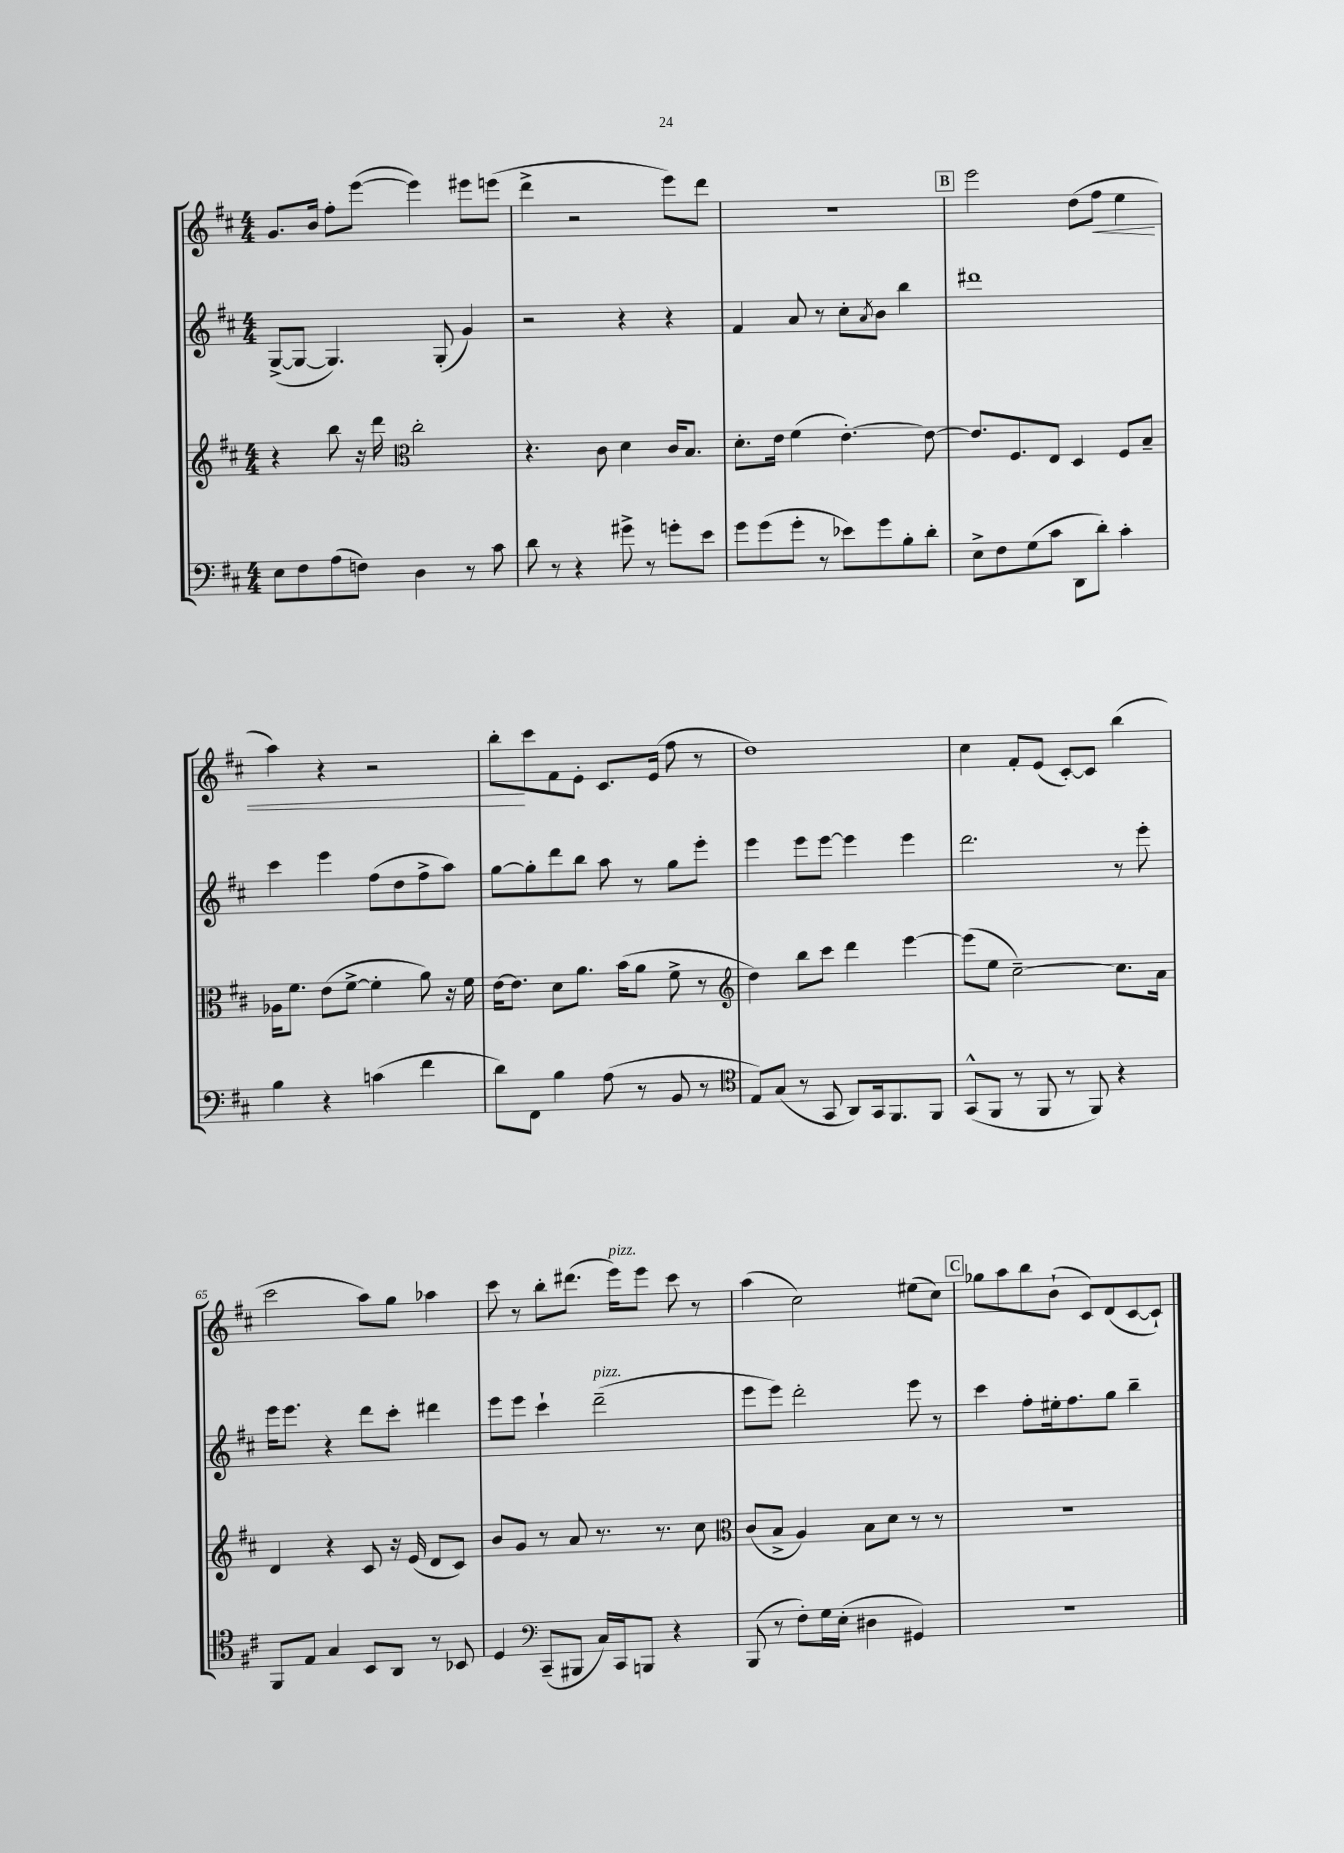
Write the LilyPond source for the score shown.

<<
\new StaffGroup <<
\new Staff = "s0" {
    \clef treble \key d \major \numericTimeSignature \time 4/4
    g'8. b'16 fis''8-. e'''8~( e'''4) eis'''8 e'''8( |
    d'''4-> r2 e'''8) d'''8 |
    R1 |
    \mark \markup { \box "B" } e'''2 d''8( fis''8\< e''4 |
    a''4) r4 r2 |
    b''8-.\! cis'''8 fis'8 e'8-. cis'8. e'16( fis''8 r8 |
    d''1) |
    cis''4 fis'8-. e'8( cis'8~-.) cis'8 b''4( |
    cis'''2 a''8) g''8 aes''4 |
    cis'''8 r8 b''8-. dis'''8.( e'''16^\markup { \italic "pizz." }) e'''8 cis'''8 r8 |
    a''4( cis''2) eis''8( cis''8) |
    \mark \markup { \box "C" } ges''8 a''8 b''8 b'8-!( cis'8) d'8( cis'8~ cis'8-!) \bar "|." |
}
\new Staff = "s1" {
    \clef treble \key d \major \numericTimeSignature \time 4/4
    g8~->( g8~ g4.) g8-.( g'4) |
    r2 r4 r4 |
    fis'4 a'8 r8 cis''8-. \acciaccatura { a'8 } b'8 b''4 |
    \mark \markup { \box "B" } dis'''1 |
    cis'''4 e'''4 fis''8( d''8 fis''8-> a''8) |
    g''8~ g''8-. d'''8 b''8 a''8 r8 g''8 e'''8-. |
    e'''4 e'''8 e'''8~ e'''4 e'''4 |
    d'''2. r8 e'''8-. |
    e'''16 e'''8. r4 d'''8 cis'''8-. dis'''4 |
    e'''8 e'''8 cis'''4-! d'''2--^\markup { \italic "pizz." }( |
    e'''8 e'''8) d'''2-. e'''8 r8 |
    \mark \markup { \box "C" } cis'''4 fis''8-. eis''16-. fis''8. g''8 b''4-- \bar "|." |
}
\new Staff = "s2" {
    \clef treble \key d \major \numericTimeSignature \time 4/4
    r4 b''8 r16 d'''16 \clef alto cis''2-. |
    r4. cis'8 d'4 cis'16 b8. |
    d'8.-. e'16 fis'4( e'4.~-.) e'8~ |
    \mark \markup { \box "B" } e'8. fis8. e8 d4 fis8 b8-- |
    aes16 fis'8. e'8( fis'8~-> fis'4-. a'8) r16 fis'16 |
    e'16~ e'8. d'8 a'8. b'16( a'8 fis'8-> r8 |
    \clef treble d''4) b''8 cis'''8 d'''4 e'''4~ |
    e'''8( e''8 cis''2~--) cis''8. a'16 |
    d'4 r4 cis'8 r16 e'16( d'8 cis'8) |
    b'8 g'8 r8 a'8 r8. r8. cis''8 |
    \clef alto cis'8( b8-> a4) b8 d'8 r8 r8 |
    \mark \markup { \box "C" } R1 \bar "|." |
}
\new Staff = "s3" {
    \clef bass \key d \major \numericTimeSignature \time 4/4
    e8 fis8 a8( f8) d4 r8 cis'8 |
    d'8 r8 r4 gis'8-> r8 g'8-. e'8 |
    g'8 g'8( g'8-. r8 ees'8) g'8 b8-. d'8-. |
    \mark \markup { \box "B" } e8-> fis8 g8( cis'8 d,8 d'8-.) cis'4-. |
    b4 r4 c'4( fis'4 |
    d'8) fis,8 b4 a8( r8 b,8 r8 |
    \clef tenor e8) g8( r8 g,8 a,8) g,16 fis,8. fis,8 |
    g,8-^( fis,8 r8 fis,8 r8 fis,8) r4 |
    fis,8 e8 g4 b,8 a,8 r8 bes,8 |
    d4 \clef bass cis,8--( bis,,8 cis16) cis,16 b,,8 r4 |
    b,,8( r8 fis8-.) g16 e16-.( dis4 gis,4) |
    \mark \markup { \box "C" } R1 \bar "|." |
}
>>
>>
\layout { \context { \Score currentBarNumber = #57 \override BarNumber.break-visibility = ##(#f #t #t) barNumberVisibility = #(every-nth-bar-number-visible 5) } }
